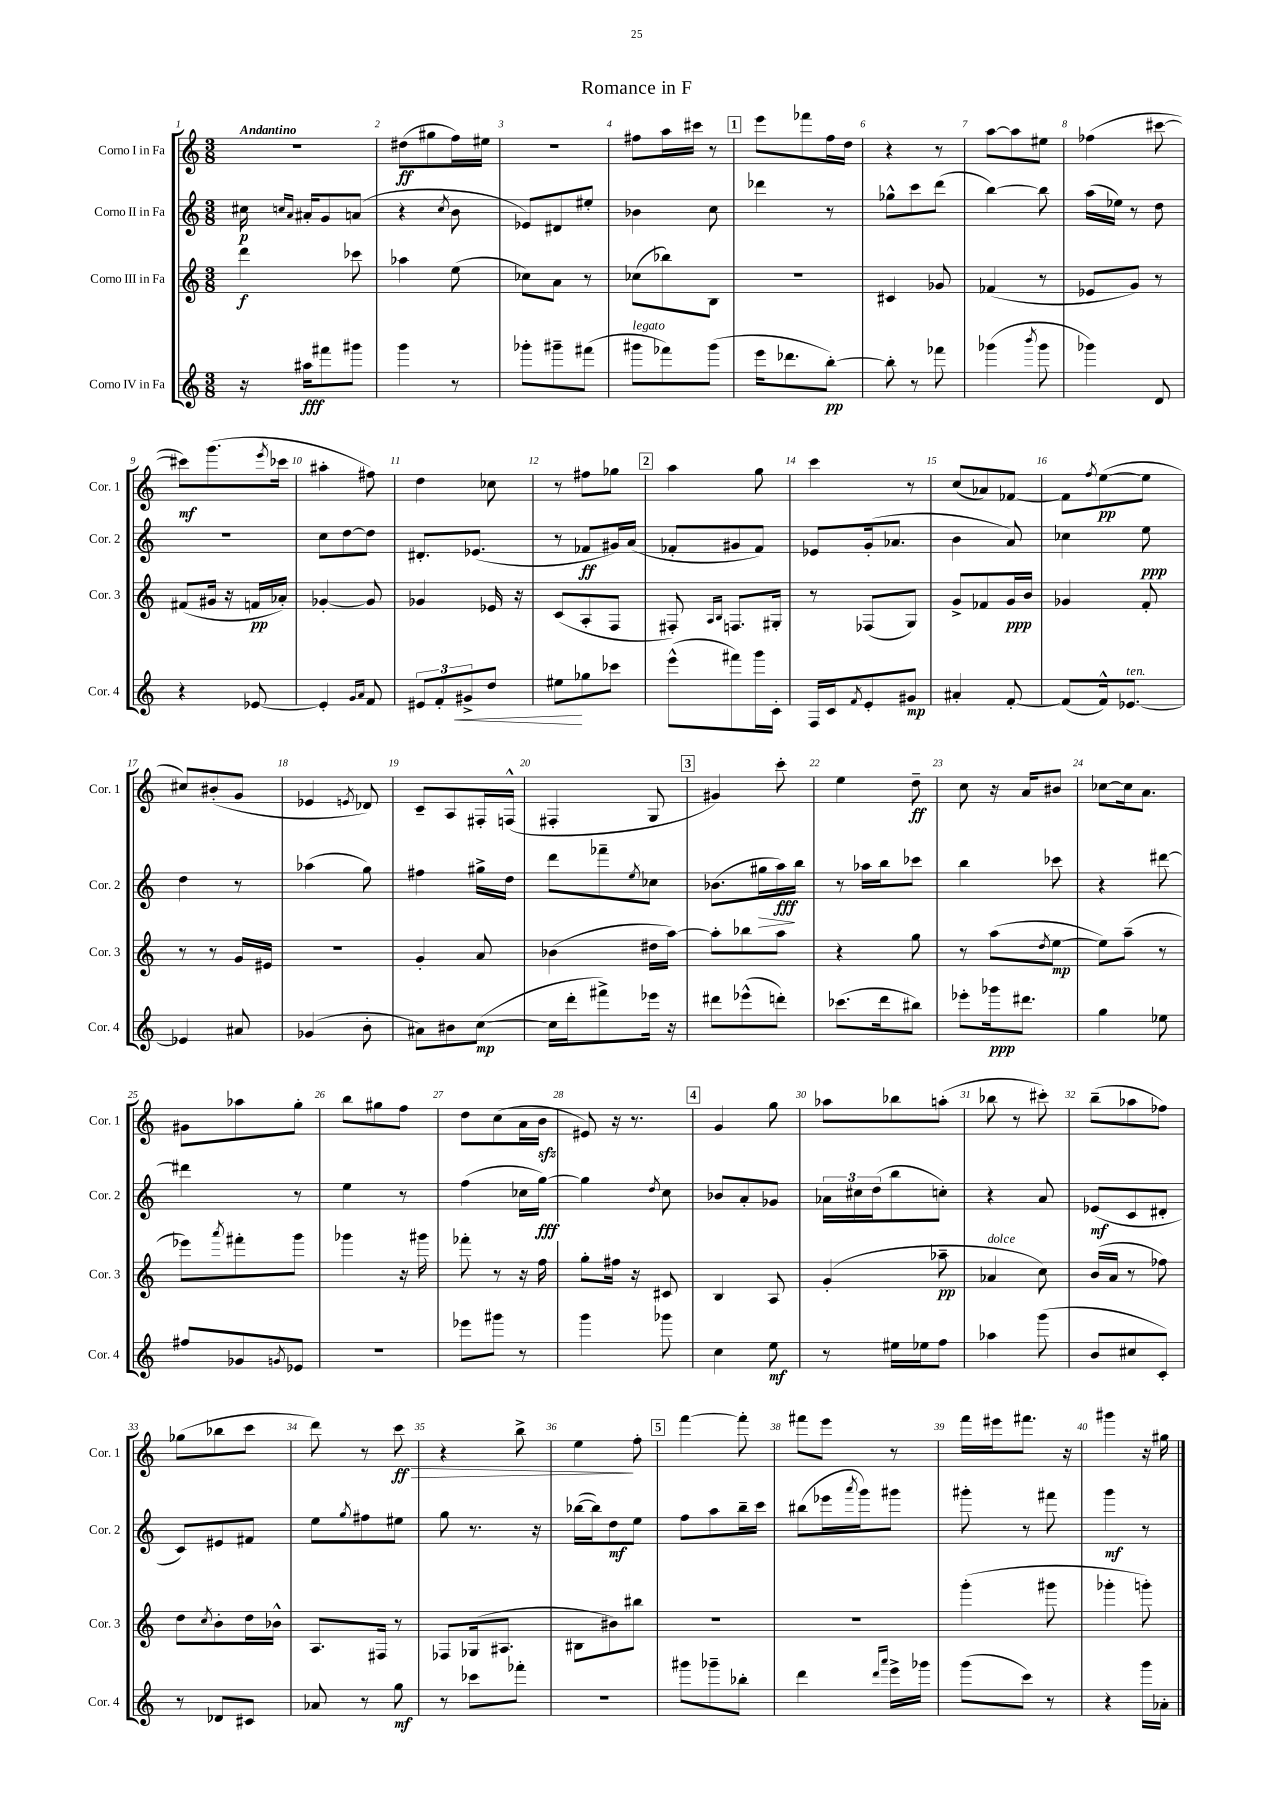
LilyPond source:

\header { title = "Romance in F" }
<<
\new StaffGroup <<
\new Staff = "s0" \with { instrumentName = "Corno I in Fa" shortInstrumentName = "Cor. 1" } {
    \clef treble \key c \major \numericTimeSignature \time 3/8 \tempo "Andantino"
    R4. |
    dis''8\ff( gis''8 f''16) eis''16 |
    R4. |
    fis''8 a''16 cis'''16 r8 |
    \mark \markup { \box "1" } e'''8 fes'''8 f''16 d''16 |
    r4 r8 |
    a''8~ a''8 eis''8 |
    fes''4( cis'''8~ |
    cis'''8\mf) g'''8.( \acciaccatura { e'''8 } ces'''16 |
    ais''4-. fis''8) |
    d''4 ces''8 |
    r8 fis''8 ges''8 |
    \mark \markup { \box "2" } a''4 g''8 |
    c'''4 r8 |
    c''8( aes'8) fes'8~ |
    fes'8 \acciaccatura { f''8 } e''8~\pp( e''8 |
    cis''8) bis'8-.( g'8 |
    ees'4 \acciaccatura { e'8 } des'8) |
    c'8-- a8 fis16-. f16-^( |
    fis4-. g8 |
    \mark \markup { \box "3" } gis'4) c'''8-. |
    e''4 d''8--\ff |
    c''8 r16 a'16 bis'8 |
    ces''8~ ces''16 a'8. |
    gis'8 aes''8 g''8-. |
    b''8 gis''8 f''8 |
    d''8 c''8( a'16 b'16\sfz |
    eis'8) r16 r8. |
    \mark \markup { \box "4" } g'4 g''8 |
    aes''8 bes''8 a''8-.( |
    bes''8 r8 cis'''8-.) |
    b''8--( aes''8 fes''8) |
    ges''8( bes''8 c'''8 |
    d'''8) r8 c'''8\ff\> |
    r4 b''8-> |
    e''4\! f''8-. |
    \mark \markup { \box "5" } f'''4~ f'''8-. |
    fis'''8 e'''8 r8 |
    f'''16 eis'''16 fis'''8. r16 |
    gis'''4 r16 gis''16 \bar "|." |
}
\new Staff = "s1" \with { instrumentName = "Corno II in Fa" shortInstrumentName = "Cor. 2" } {
    \clef treble \key c \major \numericTimeSignature \time 3/8
    cis''16\p \grace { c''16 a'16 } ais'16-. g'8 a'8( |
    r4 \acciaccatura { c''8 } b'8 |
    ees'8) dis'8 eis''8-. |
    bes'4 c''8 |
    \mark \markup { \box "1" } des'''4 r8 |
    ges''8-^ c'''8 d'''8( |
    b''4~) b''8 |
    a''16( ees''16) r8 d''8 |
    R4. |
    c''8 d''8~ d''8 |
    dis'8.-. ees'8.( |
    r8 fes'8\ff gis'16) a'16( |
    \mark \markup { \box "2" } fes'8-. gis'8 fes'8) |
    ees'8 g'16-.( aes'8. |
    b'4 a'8) |
    ces''4 e''8\ppp |
    d''4 r8 |
    aes''4( g''8) |
    fis''4 gis''16-> d''16 |
    d'''8 fes'''8-- \acciaccatura { e''8 } ces''8 |
    \mark \markup { \box "3" } bes'8.( gis''16\> a''16\fff\!) b''16 |
    r8 aes''16 b''16 ces'''8 |
    b''4 ces'''8 |
    r4 dis'''8~ |
    dis'''4 r8 |
    e''4 r8 |
    f''4( ces''16 g''16~\fff) |
    g''4 \acciaccatura { d''8 } c''8 |
    \mark \markup { \box "4" } bes'8 a'8-. ges'8 |
    \tuplet 3/2 { aes'16 cis''16 d''16( } b''8 c''8-.) |
    r4 a'8 |
    ees'8\mf( c'8 dis'8-. |
    c'8) eis'8 fis'8 |
    e''8 \acciaccatura { g''8 } fis''8 eis''8 |
    g''8 r8. r16 |
    bes''16~( bes''16) d''8\mf e''8 |
    \mark \markup { \box "5" } f''8 a''8 b''16-- c'''16 |
    bis''8( ees'''16 \acciaccatura { a'''8 } g'''16) gis'''8 |
    gis'''8-. r8 fis'''8 |
    g'''4\mf r8 \bar "|." |
}
\new Staff = "s2" \with { instrumentName = "Corno III in Fa" shortInstrumentName = "Cor. 3" } {
    \clef treble \key c \major \numericTimeSignature \time 3/8
    d'''4\f ces'''8 |
    aes''4 e''8( |
    ces''8) a'8 r8 |
    ces''8( bes''8) b8 |
    \mark \markup { \box "1" } r4. |
    cis'4 ges'8 |
    fes'4( r8 |
    ees'8 g'8) r8 |
    fis'8( gis'16 r16 f'16\pp aes'16-.) |
    ges'4~-. ges'8 |
    ges'4 ees'16 r16 |
    c'8( a8-. f8 |
    \mark \markup { \box "2" } fis8-.) \grace { a16 b16 } f8. gis16-. |
    r8 fes8( g8) |
    g'8-> fes'8 g'16\ppp b'16 |
    ges'4 f'8-. |
    r8 r8 g'16 eis'16 |
    R4. |
    g'4-. a'8 |
    bes'4( dis''16 a''16~) |
    \mark \markup { \box "3" } a''8-. bes''8 a''8 |
    r4 g''8 |
    r8 a''8( \acciaccatura { d''8 } e''8~\mp |
    e''8) a''8--( r8 |
    ees'''8) \acciaccatura { a'''8 } fis'''8-. g'''8 |
    ges'''4 r16 gis'''16 |
    fes'''8-. r8 r16 f''16 |
    g''8-. fis''16 r16 cis'8 |
    \mark \markup { \box "4" } b4 a8 |
    g'4-.( aes''8--\pp |
    aes'4^\markup { \italic "dolce" } c''8) |
    b'16( a'16 r8 fes''8) |
    d''8 \acciaccatura { c''8 } b'8-. d''16 bes'16-^ |
    a8. fis16 r8 |
    fes8 ges16( ais8. |
    bis8 bis'8) bis''8 |
    \mark \markup { \box "5" } R4. |
    R4. |
    g'''4-.( gis'''8 |
    ges'''4-. g'''8-.) \bar "|." |
}
\new Staff = "s3" \with { instrumentName = "Corno IV in Fa" shortInstrumentName = "Cor. 4" } {
    \clef treble \key c \major \numericTimeSignature \time 3/8
    r16 ais''16\fff fis'''8 gis'''8 |
    g'''4 r8 |
    ges'''8-. gis'''8-- fis'''8( |
    gis'''8^\markup { \italic "legato" } fes'''8) gis'''8( |
    \mark \markup { \box "1" } e'''16 des'''8. b''8~-.\pp) |
    b''8-. r8 fes'''8 |
    ges'''4( \acciaccatura { b'''8 } ges'''8 |
    ges'''4) d'8 |
    r4 ees'8~ |
    ees'4-. \grace { g'16 a'16 } f'8 |
    \tuplet 3/2 { eis'8 f'8-. gis'8->\< } d''8 |
    eis''8\! ges''8 ces'''8 |
    \mark \markup { \box "2" } e'''8-^( fis'''8) g'''16 c'16-. |
    f16 c'16 \acciaccatura { f'8 } e'8-. gis'8\mp |
    ais'4-. f'8~-. |
    f'8( f'16-^) ees'8.~^\markup { \italic "ten." } |
    ees'4 ais'8 |
    ges'4( b'8-. |
    ais'8) bis'8 c''8~\mp( |
    c''16 d'''16-. fis'''8->) ees'''16 r16 |
    \mark \markup { \box "3" } dis'''8 ees'''8-^( d'''8-.) |
    ces'''8.( d'''16 bis''8) |
    ees'''8-. ges'''16\ppp dis'''8. |
    g''4 ees''8 |
    fis''8 ges'8 \acciaccatura { g'8 } ees'8 |
    R4. |
    ees'''8 gis'''8 r8 |
    g'''4 ges'''8 |
    \mark \markup { \box "4" } c''4 e''8\mf |
    r8 eis''16 ees''16 f''8 |
    aes''4 g'''8( |
    b'8 cis''8 c'8-.) |
    r8 des'8 cis'8 |
    aes'8 r8 g''8\mf |
    r8 ces'''8 fes'''8-. |
    r4. |
    \mark \markup { \box "5" } gis'''8 ges'''8-- bes''8-. |
    d'''4 \grace { d'''16 a'''16 } e'''16-> ges'''16 |
    g'''8( c'''8) r8 |
    r4 g'''16 aes'16-. \bar "|." |
}
>>
>>
\layout { \context { \Score \override BarNumber.break-visibility = ##(#f #t #t) barNumberVisibility = #all-bar-numbers-visible } }
